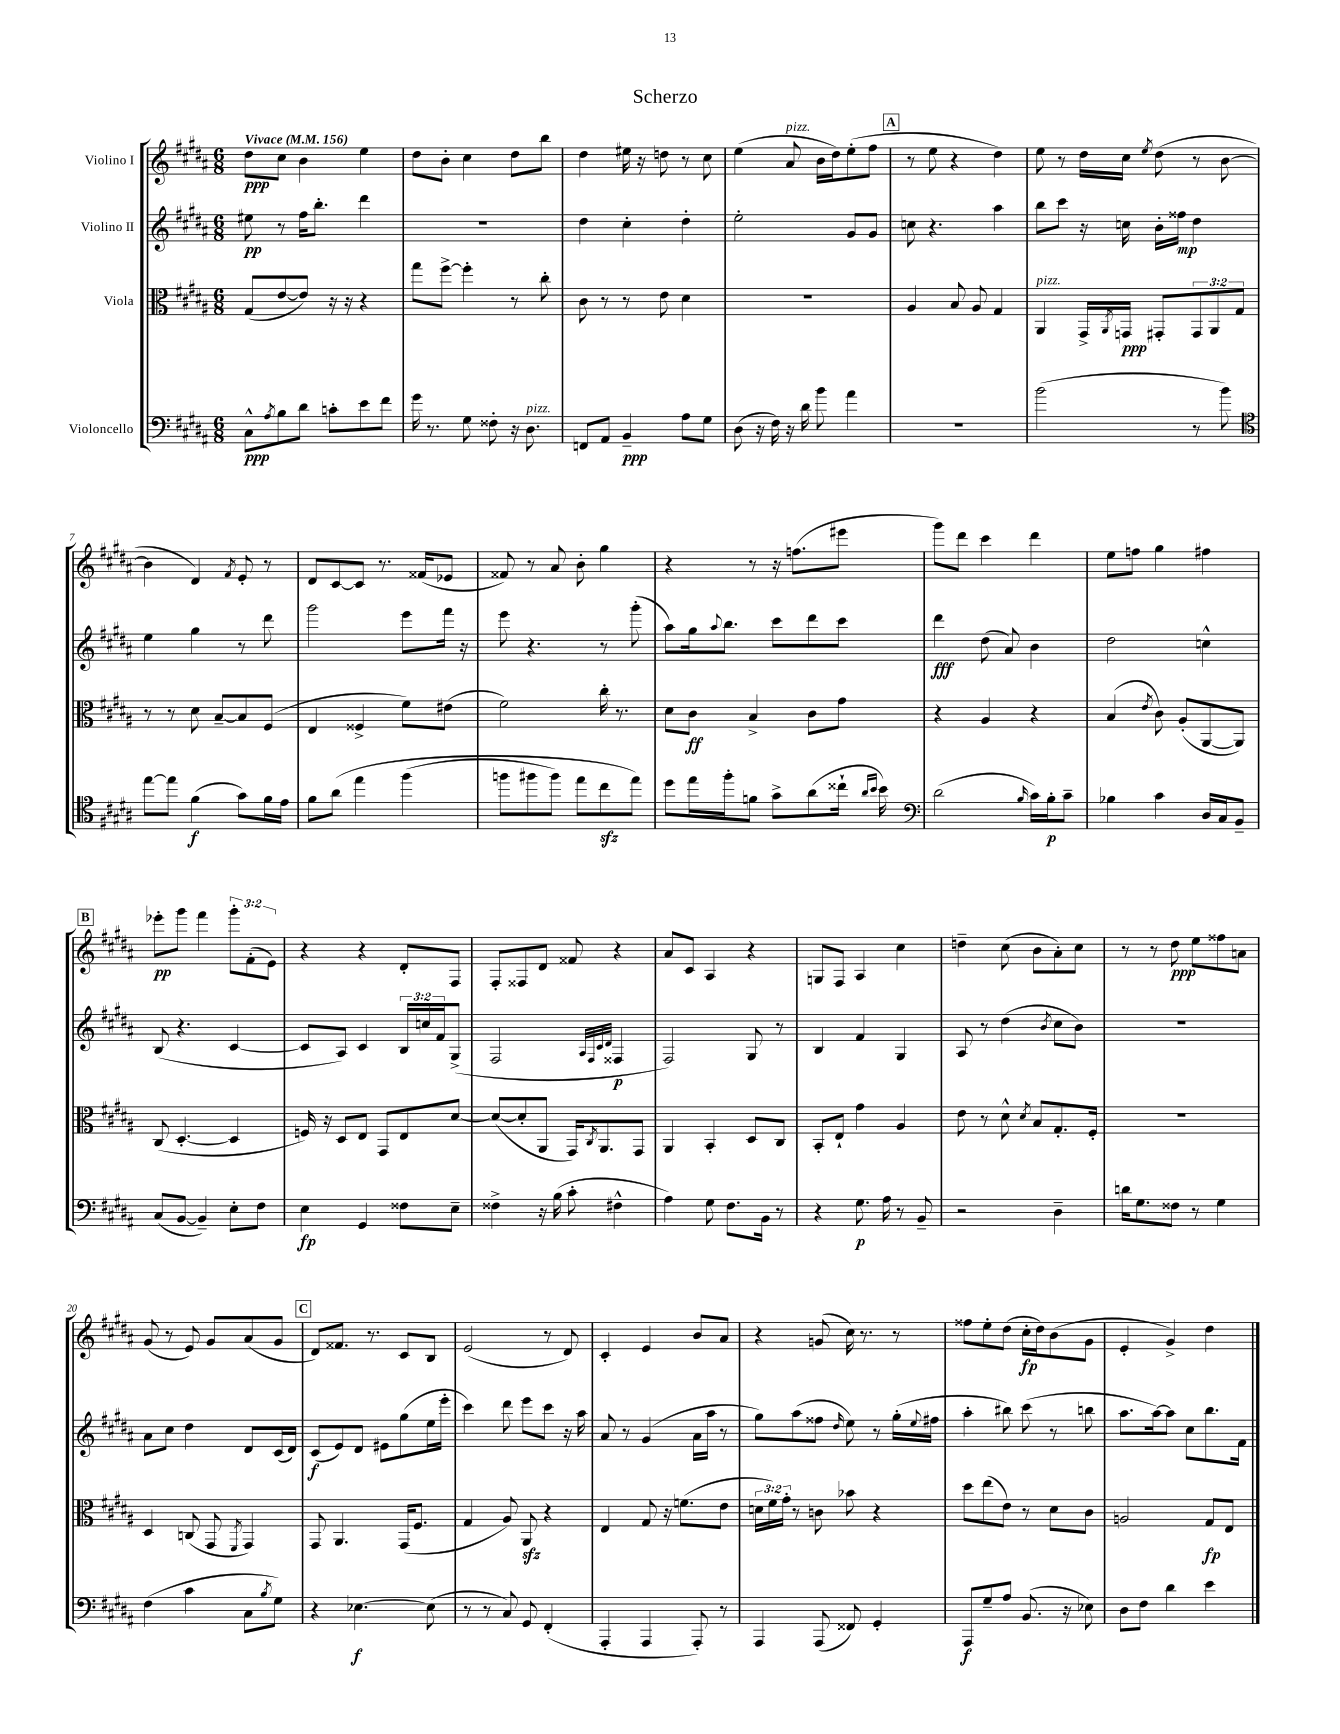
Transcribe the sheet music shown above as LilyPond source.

\header { title = "Scherzo" }
<<
\new StaffGroup <<
\new Staff = "s0" \with { instrumentName = "Violino I" } {
    \clef treble \key b \major \numericTimeSignature \time 6/8 \override Staff.TupletNumber.text = #tuplet-number::calc-fraction-text \tempo "Vivace" 4 = 156
    dis''8\ppp cis''8 b'4 e''4 |
    dis''8 b'8-. cis''4 dis''8 b''8 |
    dis''4 eis''16 r16 d''8 r8 cis''8 |
    e''4( ais'8^\markup { \italic "pizz." } b'16 dis''16) e''8-.( fis''8 |
    \mark \markup { \box "A" } r8 e''8 r4 dis''4) |
    e''8 r8 dis''16 cis''16 \acciaccatura { e''8 } dis''8( r8 b'8~ |
    b'4 dis'4) \acciaccatura { fis'8 } e'8-. r8 |
    dis'8 cis'8~ cis'8 r8. fisis'16( ees'8 |
    fisis'8) r8 ais'8 b'8-. gis''4 |
    r4 r8 r16 f''8.( eis'''8 |
    gis'''8) dis'''8 cis'''4 dis'''4 |
    e''8 f''8 gis''4 fis''4 |
    \mark \markup { \box "B" } ees'''8-.\pp gis'''8 fis'''4 \tuplet 3/2 { gis'''8-. fis'8-.( e'8) } |
    r4 r4 dis'8-. fis8 |
    fis8-. fisis8 dis'8 fisis'8 r4 |
    ais'8 cis'8 ais4 r4 |
    g8 fis8 ais4 cis''4 |
    d''4-- cis''8( b'8 ais'8-.) cis''8 |
    r8 r8 dis''8\ppp e''8 fisis''8 a'8 |
    gis'8( r8 e'8) gis'8 ais'8( gis'8 |
    \mark \markup { \box "C" } dis'8) fisis'8. r8. cis'8 b8 |
    e'2( r8 dis'8) |
    cis'4-. e'4 b'8 ais'8 |
    r4 g'8( cis''16) r8. r8 |
    fisis''8 e''8-. dis''8( cis''16-.\fp dis''16) b'8( gis'8 |
    e'4-. gis'4->) dis''4 \bar "|." |
}
\new Staff = "s1" \with { instrumentName = "Violino II" } {
    \clef treble \key b \major \numericTimeSignature \time 6/8 \override Staff.TupletNumber.text = #tuplet-number::calc-fraction-text
    eis''8\pp r8 fis''16 b''8.-. dis'''4 |
    R2. |
    dis''4 cis''4-. dis''4-. |
    e''2-. gis'8 gis'8 |
    \mark \markup { \box "A" } c''8 r4. ais''4 |
    b''8 cis'''8 r16 c''16 b'16-. fisis''16\mp dis''4 |
    e''4 gis''4 r8 dis'''8 |
    gis'''2 e'''8 fis'''16 r16 |
    e'''8 r4. r8 gis'''8-.( |
    ais''8) gis''16 \appoggiatura { ais''8 } b''8. cis'''8 dis'''8 cis'''8 |
    dis'''4\fff dis''8( ais'8) b'4 |
    dis''2 c''4-^ |
    \mark \markup { \box "B" } b8( r4. cis'4~ |
    cis'8 ais8) cis'4 \tuplet 3/2 { b16 c''16 fis'16 } gis8->( |
    fis2 \grace { ais32 fis32 cis'32 dis'32 } fisis4\p |
    fis2) gis8 r8 |
    b4 fis'4 gis4 |
    ais8 r8 dis''4( \acciaccatura { b'8 } cis''8 b'8) |
    R2. |
    ais'8 cis''8 dis''4 dis'8 cis'16( dis'16) |
    \mark \markup { \box "C" } cis'8\f( e'8) dis'8 eis'8 gis''8( e''16 e'''16-. |
    cis'''4) dis'''8 e'''8 cis'''8 r16 ais''16 |
    ais'8 r8 gis'4( ais'16 ais''16 r8 |
    gis''8) ais''8( fisis''8 \grace { dis''16 } e''8) r8 gis''16-.( \appoggiatura { e''8 } fis''16 |
    ais''4-. bis''8) cis'''8( r8 b''8 |
    ais''8. ais''16~) ais''8 cis''8 b''8. fis'16 \bar "|." |
}
\new Staff = "s2" \with { instrumentName = "Viola" } {
    \clef alto \key b \major \numericTimeSignature \time 6/8 \override Staff.TupletNumber.text = #tuplet-number::calc-fraction-text
    gis8( e'8~ e'8) r16 r16 r4 |
    gis''8 fis''8~-> fis''4-. r8 cis''8-. |
    cis'8 r8 r8 e'8 dis'4 |
    R2. |
    \mark \markup { \box "A" } ais4 b8 ais8 gis4 |
    ais,4^\markup { \italic "pizz." } gis,16-> \acciaccatura { ais,8 } g,16\ppp gis,8-. \tuplet 3/2 { gis,8 ais,8 gis8 } |
    r8 r8 dis'8 b8~-- b8 fis8( |
    e4 fisis4-> fis'8) eis'8( |
    fis'2) cis''16-. r8. |
    dis'8 cis'8\ff b4-> cis'8 gis'8 |
    r4 ais4 r4 |
    b4( \acciaccatura { e'8 } cis'8) ais8-.( ais,8~ ais,8) |
    \mark \markup { \box "B" } cis8( dis4.~-. dis4 |
    f16) r16 dis8 e8 gis,8 e8 dis'8~ |
    dis'8~( dis'8-. ais,8 gis,16) \acciaccatura { cis8 } ais,8. gis,8 |
    ais,4 b,4-. dis8 cis8 |
    b,8-. e8-! gis'4 ais4 |
    e'8 r8 dis'8-^ \acciaccatura { dis'8 } b8 gis8.-. fis16-. |
    R2. |
    dis4 c8( gis,8 \acciaccatura { fis,8 } gis,4) |
    \mark \markup { \box "C" } gis,8 ais,4. gis,16( fis8. |
    gis4 ais8) ais,8\sfz r4 |
    e4 gis8 r16 f'8.( e'8 |
    \tuplet 3/2 { d'16 fis'16) gis'16-. } r8 c'8 bes'8 r4 |
    dis''8 e''8( e'8) r8 dis'8 cis'8 |
    a2 gis8\fp e8 \bar "|." |
}
\new Staff = "s3" \with { instrumentName = "Violoncello" } {
    \clef bass \key b \major \numericTimeSignature \time 6/8
    cis8-^\ppp \acciaccatura { ais8 } b8 dis'8 c'8-. e'8 fis'8 |
    gis'16 r8. gis8 fisis8-. r16 dis8.^\markup { \italic "pizz." } |
    f,8 ais,8 b,4--\ppp ais8 gis8 |
    dis8( r16 fis16) r16 dis'16 b'8 ais'4 |
    \mark \markup { \box "A" } R2. |
    b'2( r8 b'8) |
    \clef tenor e''8~ e''8 fis'4\f( gis'8) fis'16 e'16 |
    fis'8 ais'8\( e''4 fis''4( |
    f''8 fis''8 fis''8) e''8 cis''8\sfz e''8\) |
    dis''8 e''16 fis''16-. f'8 gis'8-> ais'8( cisis''16-! \grace { ais'16 b'16 } b'16) |
    \clef bass dis'2( \grace { b16 } cis'16) b16-.\p cis'8-- |
    bes4 cis'4 dis16 cis16 b,8-- |
    \mark \markup { \box "B" } cis8( b,8~ b,4--) e8-. fis8 |
    e4\fp gis,4 fisis8 e8-- |
    fisis4-> r16 b16( cis'8-. fis4-^ |
    ais4) gis8 fis8. b,16 r8 |
    r4 gis8.\p ais16 r8 b,8-- |
    r2 dis4-- |
    d'16 gis8. fisis8 r8 gis4 |
    fis4( cis'4 cis8 \acciaccatura { b8 } gis8) |
    \mark \markup { \box "C" } r4 ees4.~\f ees8( |
    r8 r8 cis8) gis,8 fis,4-.( |
    ais,,4-. ais,,4 ais,,8-.) r8 |
    ais,,4 ais,,8( fisis,8) gis,4-. |
    ais,,8\f gis8-- ais8 b,8.( r16 ees8) |
    dis8 fis8 dis'4 e'4 \bar "|." |
}
>>
>>
